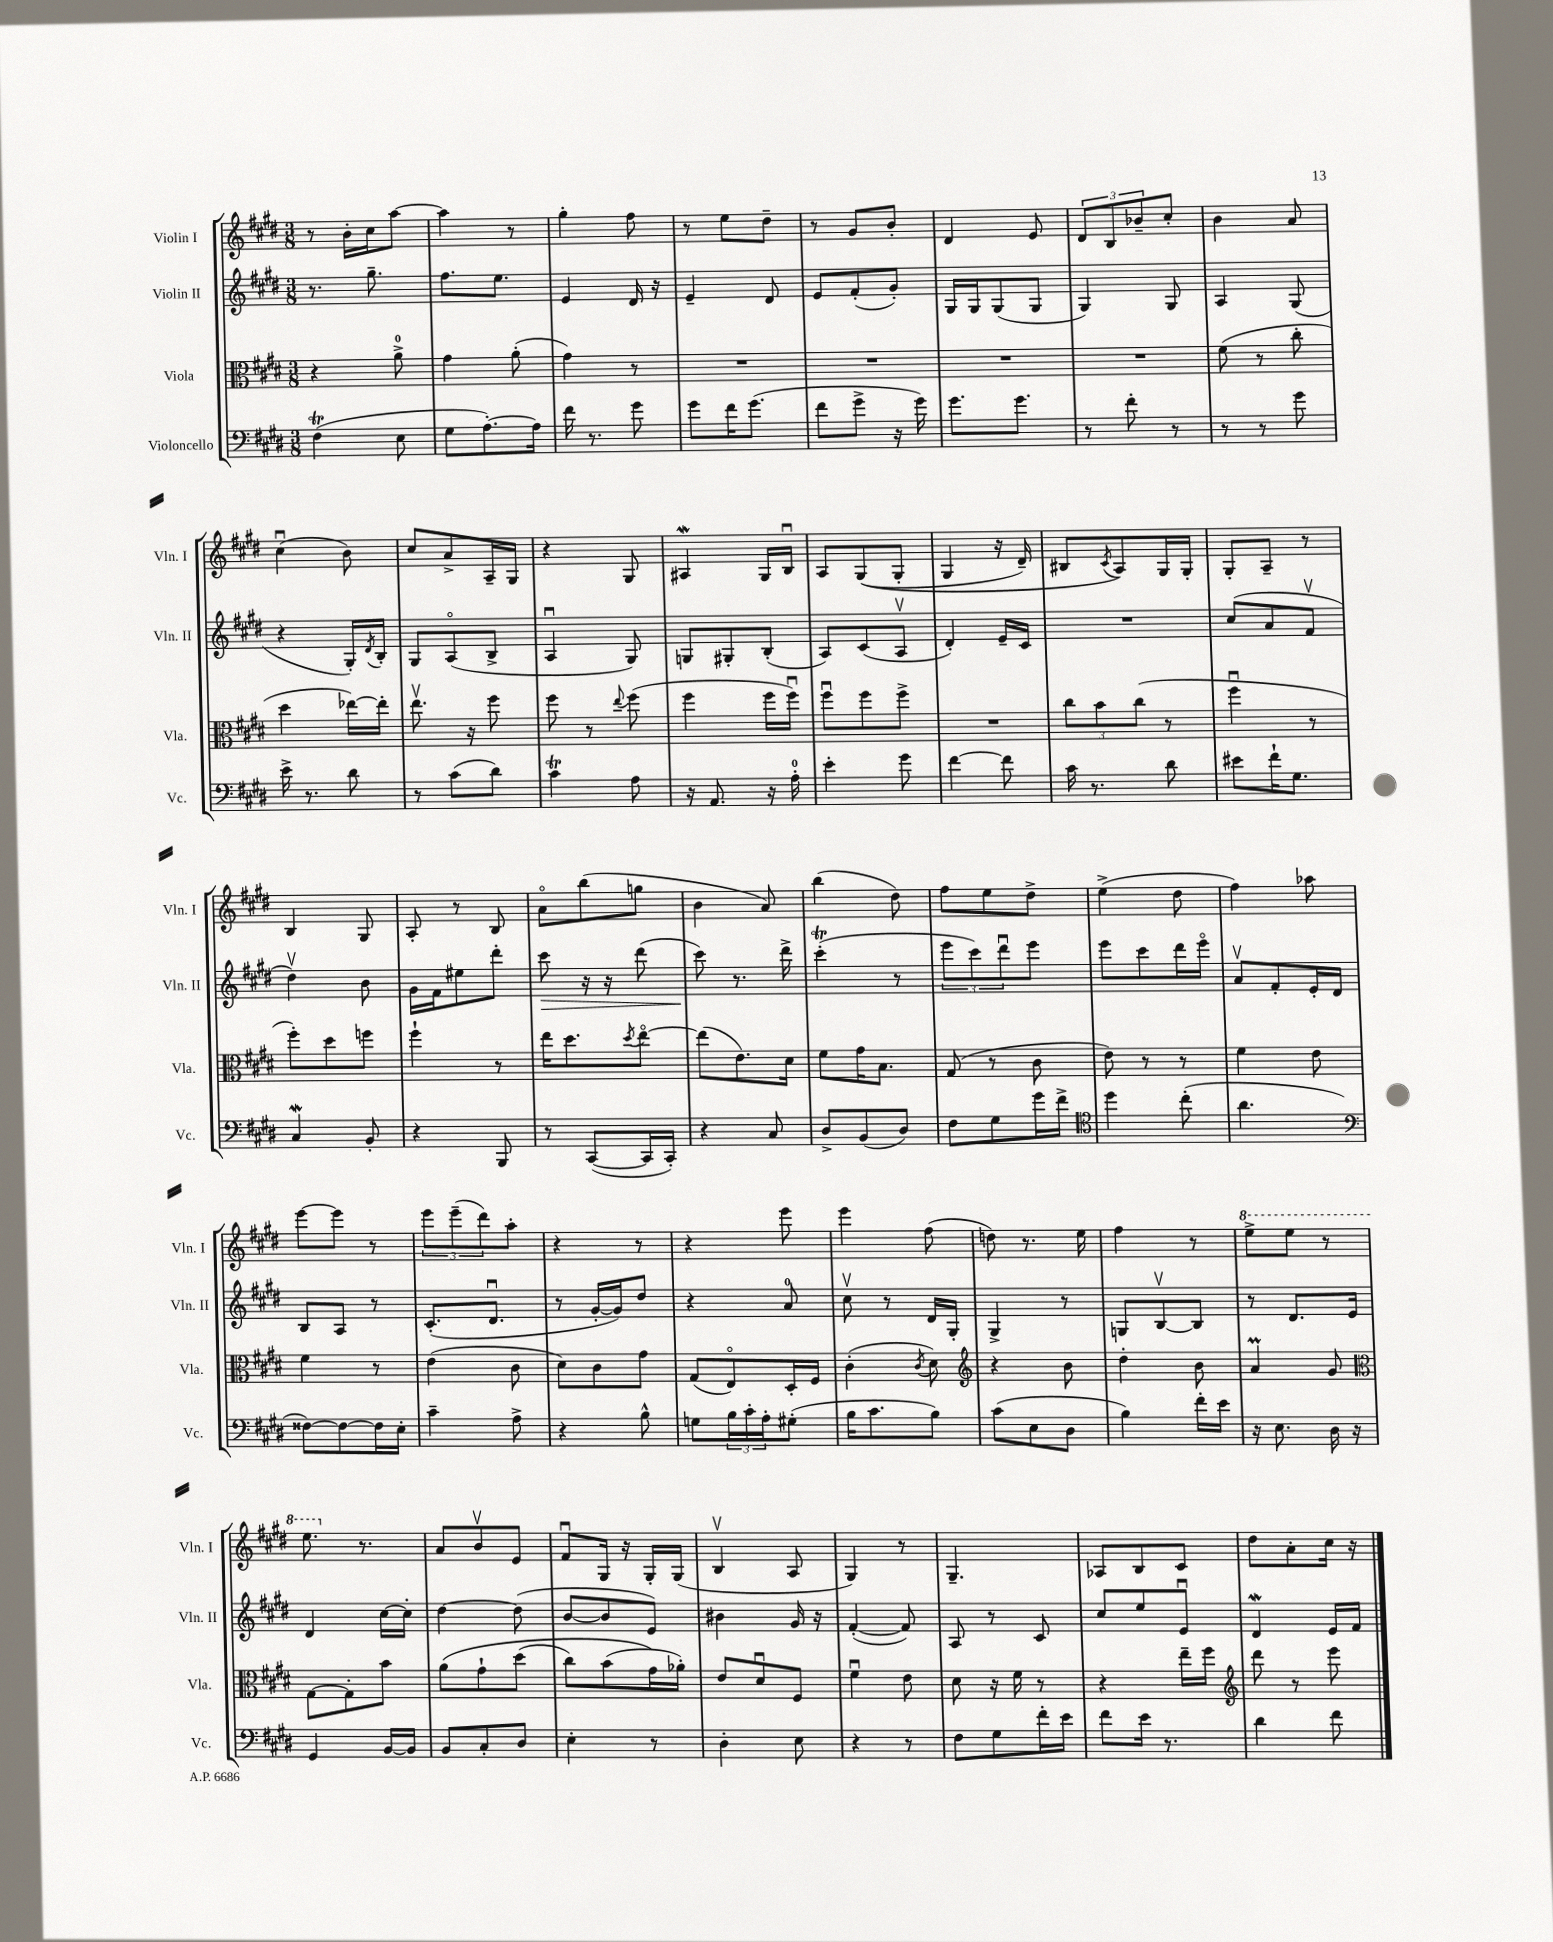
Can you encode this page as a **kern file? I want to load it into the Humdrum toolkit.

**kern	**kern	**kern	**dynam	**kern
*part4	*part3	*part2	*part2	*part1
*staff4	*staff3	*staff2	*staff2	*staff1
*I"Violoncello	*I"Viola	*I"Violin II	*	*I"Violin I
*I'Vc.	*I'Vla.	*I'Vln. II	*	*I'Vln. I
*clefF4	*clefC3	*clefG2	*	*clefG2
*k[f#c#g#d#]	*k[f#c#g#d#]	*k[f#c#g#d#]	*	*k[f#c#g#d#]
*M3/8	*M3/8	*M3/8	*	*M3/8
=1	=1	=1	=1	=1
(4F#T\	4r	8.r	.	8r
.	.	.	.	16b'\LL
.	.	8.gg#~\	.	16cc#\J
8E\	8a^\	.	.	[8aa\J
=2	=2	=2	=2	=2
8G#\L	4g#\	8.ff#\L	.	4aa\]
[8.A'\)	.	.	.	.
.	.	8.ee\J	.	.
.	(8a'\	.	.	8r
16A\Jk]	.	.	.	.
=3	=3	=3	=3	=3
16f#\	4g#\)	4e/	.	4gg#'\
8.r	.	.	.	.
8g#\	8r	16d#/	.	8ff#\
.	.	16r	.	.
=4	=4	=4	=4	=4
8g#\L	4.r	4e~/	.	8r
16f#\K	.	.	.	8ee\L
(8.g#\J	.	.	.	.
.	.	8d#/	.	8dd#~\J
=5	=5	=5	=5	=5
8f#\L	4.r	8e/L	.	8r
8g#^\J	.	(8f#'/	.	8g#/L
16r	.	8g#'/J)	.	8b'/J
16g#\)	.	.	.	.
=6	=6	=6	=6	=6
8.g#\L	4.r	16G#/LL	.	4d#/
.	.	16G#/J	.	.
.	.	(8G#/	.	.
8.g#\J	.	.	.	.
.	.	8G#/J	.	8e/
=7	=7	=7	=7	=7
8r	4.r	4G#/)	.	12d#/L
.	.	.	.	12B/
8f#'\	.	.	.	.
.	.	.	.	12b-X~/
8r	.	8G#/	.	8cc#'/J
=8	=8	=8	=8	=8
8r	(8f#\	4A/	.	4b\
8r	8r	.	.	.
8g#\	8cc#'\	(8G#/	.	8a/
!!LO:LB:g=z
=9	=9	=9	=9	=9
16e^\	4dd#\	4r	.	(4cc#u\
8.r	.	.	.	.
8d#\	[16ee-X\LL)	16G#'/LL)	.	8b\)
.	.	8qd#/	.	.
.	16ee-'\JJ]	16B'/JJ	.	.
=10	=10	=10	=10	=10
8r	8.eev\	8G#/L	.	8cc#/L
(8c#\L	.	(8A/	.	8a^/
.	16r	.	.	.
8d#\J)	8ff#\	8B^/J	.	16A~/L
.	.	.	.	16G#/JJ
=11	=11	=11	=11	=11
4c#T\	8ff#\	4Au/	.	4r
.	8r	.	.	.
.	8qqee/	.	.	.
8A\	(8ff#\	8G#/)	.	8G#/
=12	=12	=12	=12	=12
16r	4ff#\	8Gn/L	.	4A#XW/
8.AA/	.	.	.	.
.	.	8G#X'/	.	.
16r	16ff#\LL	(8B'/J	.	16G#/LL
16A'\	16ff#u\JJ)	.	.	16Bu/JJ
=13	=13	=13	=13	=13
4e'\	8ff#u\L	8A/L)	.	8A/L
.	8ff#\	(8c#/	.	((8G#/
8g#\	8ff#^\J	8Av/J	.	8G#'/J
=14	=14	=14	=14	=14
[4f#\	4.r	4d#'/)	.	4G#/
8f#\]	.	16e~/LL	.	16r
.	.	16c#/JJ	.	16d#~/)
=15	=15	=15	=15	=15
16c#\	12cc#\L	4.r	.	8B#X/L
8.r	.	.	.	.
.	12b\	.	.	.
.	.	.	.	8qc#/
.	.	.	.	8A/)
.	(12cc#\J	.	.	.
8d#\	8r	.	.	16G#/L
.	.	.	.	16G#'/JJ
=16	=16	=16	=16	=16
8e#X\L	4ff#u\	(8cc#/L	.	8G#'/L
16f#`\K	.	8a/	.	8A~/J
8.G#\J	.	.	.	.
.	8r	8f#v/J	.	8r
!!LO:LB:g=z
=17	=17	=17	=17	=17
4C#W/	8ff#'\L)	4dd#v\)	.	4B/
.	8dd#\	.	.	.
8BB'/	8ffn\J	8b\	.	8G#/
=18	=18	=18	=18	=18
4r	4ff#`\	16g#\LL	.	8A'/
.	.	16f#\J	.	.
.	.	8ee#X\	.	8r
8BBB/	8r	8ddd#'\J	.	8B/
=19	=19	=19	=19	=19
!	!	!	!LO:HP:b	!
8r	16ee\KL	8ccc#\	>	8a\L
.	8.dd#\	.	.	.
([8CC#/L	.	16r	.	(8bb\
.	.	16r	.	.
.	8qdd#/	.	.	.
16CC#/L]	[8ee\J	(8ddd#\	.	8ggn\J
16CC#'/JJ)	.	.	.	.
=20	=20	=20	=20	=20
4r	(8ee\L]	8ccc#\)	.	4b\
.	8.e\)	8.r	]	.
8C#/	.	.	.	8a/)
.	16d#\Jk	16ddd#^\	.	.
=21	=21	=21	=21	=21
8D#^/L	8f#\L	(4ccc#T'\	.	(4bb\
(8BB/	16g#\K	.	.	.
.	8.B\J	.	.	.
8D#/J)	.	8r	.	8dd#\)
=22	=22	=22	=22	=22
8F#\L	(8G#/	12eee\L	.	8ff#\L
.	.	12ccc#\)	.	.
8G#\	8r	.	.	8ee\
.	.	12ddd#u\	.	.
16g#\L	8c#\	8eee\J	.	8dd#^\J
16f#^\JJ	.	.	.	.
=23	=23	=23	=23	=23
*clefC4	*	*	*	*
4dd#\	8e\)	8eee\L	.	(4ee^\
.	8r	8ccc#\	.	.
(8cc#'\	8r	16ddd#\L	.	8dd#\
.	.	16eee\JJ	.	.
=24	=24	=24	=24	=24
4.a\	4f#\	8av/L	.	4ff#\)
.	.	8f#'/	.	.
.	8e\	16e'/L	.	8aa-X\
.	.	16d#/JJ	.	.
!!LO:LB:g=z
=25	=25	=25	=25	=25
*clefF4	*	*	*	*
[8F##X\L)	4f#\	8B/L	.	[8eee\L
8F##\_	.	8A/J	.	8eee\J]
16F##\L]	8r	8r	.	8r
16E'\JJ	.	.	.	.
=26	=26	=26	=26	=26
4c#~\	(4e\	(8.c#'/L	.	12eee\L
.	.	.	.	(12eee~\
.	.	.	.	12ddd#\)
.	.	8.d#u/J	.	.
8A^\	8c#\	.	.	8aa'\J
=27	=27	=27	=27	=27
4r	8d#\L)	8r	.	4r
.	8c#\	[16g#'/LL	.	.
.	.	16g#/J])	.	.
8B^^\	8g#\J	8dd#/J	.	8r
=28	=28	=28	=28	=28
8Gn\L	(8G#/L	4r	.	4r
24B\L	8E/)	.	.	.
24c#'\	.	.	.	.
24A'\J	.	.	.	.
(8G#X'\J	16D#'/L	8a/	.	8eee\
.	16F#/JJ	.	.	.
=29	=29	=29	=29	=29
16B\KL	(4c#'\	8cc#v\	.	4eee\
8.c#\	.	.	.	.
.	.	8r	.	.
.	8qc#/	.	.	.
8B\J)	8d#\)	16d#/LL	.	(8ff#\
.	.	16G#'/JJ	.	.
=30	=30	=30	=30	=30
*	*clefG2	*	*	*
(8c#\L	4r	4G#^/	.	8ddn\)
8E\	.	.	.	8.r
8D#\J	8b\	8r	.	.
.	.	.	.	16ee\
=31	=31	=31	=31	=31
4B\)	4dd#'\	8Gn/L	.	4ff#\
.	.	[8Bv/	.	.
16f#'\LL	8b\	8B/J]	.	8r
16e\JJ	.	.	.	.
=32	=32	=32	=32	=32
*	*	*	*	*8va
16r	4aM/	8r	.	8eee^\L
8.E\	.	.	.	.
.	.	8.d#/L	.	8eee\J
16D#\	8g#/	.	.	8r
16r	.	16e/Jk	.	.
!!LO:LB:g=z
=33	=33	=33	=33	=33
*	*clefC3	*	*	*
4GG#/	[8G#\L	4d#/	.	8.eee\
.	8G#'\]	.	.	.
*	*	*	*	*X8va
.	.	.	.	8.r
[16BB/LL	8b\J	[16cc#\LL	.	.
16BB/JJ]	.	16cc#'\JJ]	.	.
=34	=34	=34	=34	=34
8BB/L	(8a\L	[4dd#\	.	8a/L
8C#'/	8g#`\	.	.	8bv/
8D#/J	(8dd#\J	(8dd#\]	.	8e/J
=35	=35	=35	=35	=35
4E'\	8cc#\L)	[8b/L	.	8f#u/L
.	(8b\	8b/]	.	16G#/Jk
.	.	.	.	16r
8r	16g#\L)	8e/J)	.	16G#'/LL
.	16a-X'\JJ)	.	.	(16G#/JJ
=36	=36	=36	=36	=36
4D#'\	8e/L	4b#X\	.	4Bv/
.	8d#u/	.	.	.
8E\	8F#/J	16g#/	.	8A/
.	.	16r	.	.
=37	=37	=37	=37	=37
4r	4f#u\	([4f#'/	.	4G#/)
8r	8e\	8f#/])	.	8r
=38	=38	=38	=38	=38
8F#\L	8d#\	8A/	.	4.G#~/
8G#\	16r	8r	.	.
.	16f#\	.	.	.
16f#'\L	8r	8c#/	.	.
16e\JJ	.	.	.	.
=39	=39	=39	=39	=39
8f#\L	4r	8cc#/L	.	8A-X/L
16e\Jk	.	8ee/	.	8B/
8.r	.	.	.	.
.	16ee~\LL	8eu/J	.	8c#/J
.	16ff#\JJ	.	.	.
=40	=40	=40	=40	=40
*	*clefG2	*	*	*
4d#\	8ddd#\	4d#W/	.	8dd#\L
.	8r	.	.	8a'\
8f#\	8eee\	16e/LL	.	16cc#\Jk
.	.	16f#/JJ	.	16r
==	==	==	==	==
*-	*-	*-	*-	*-
